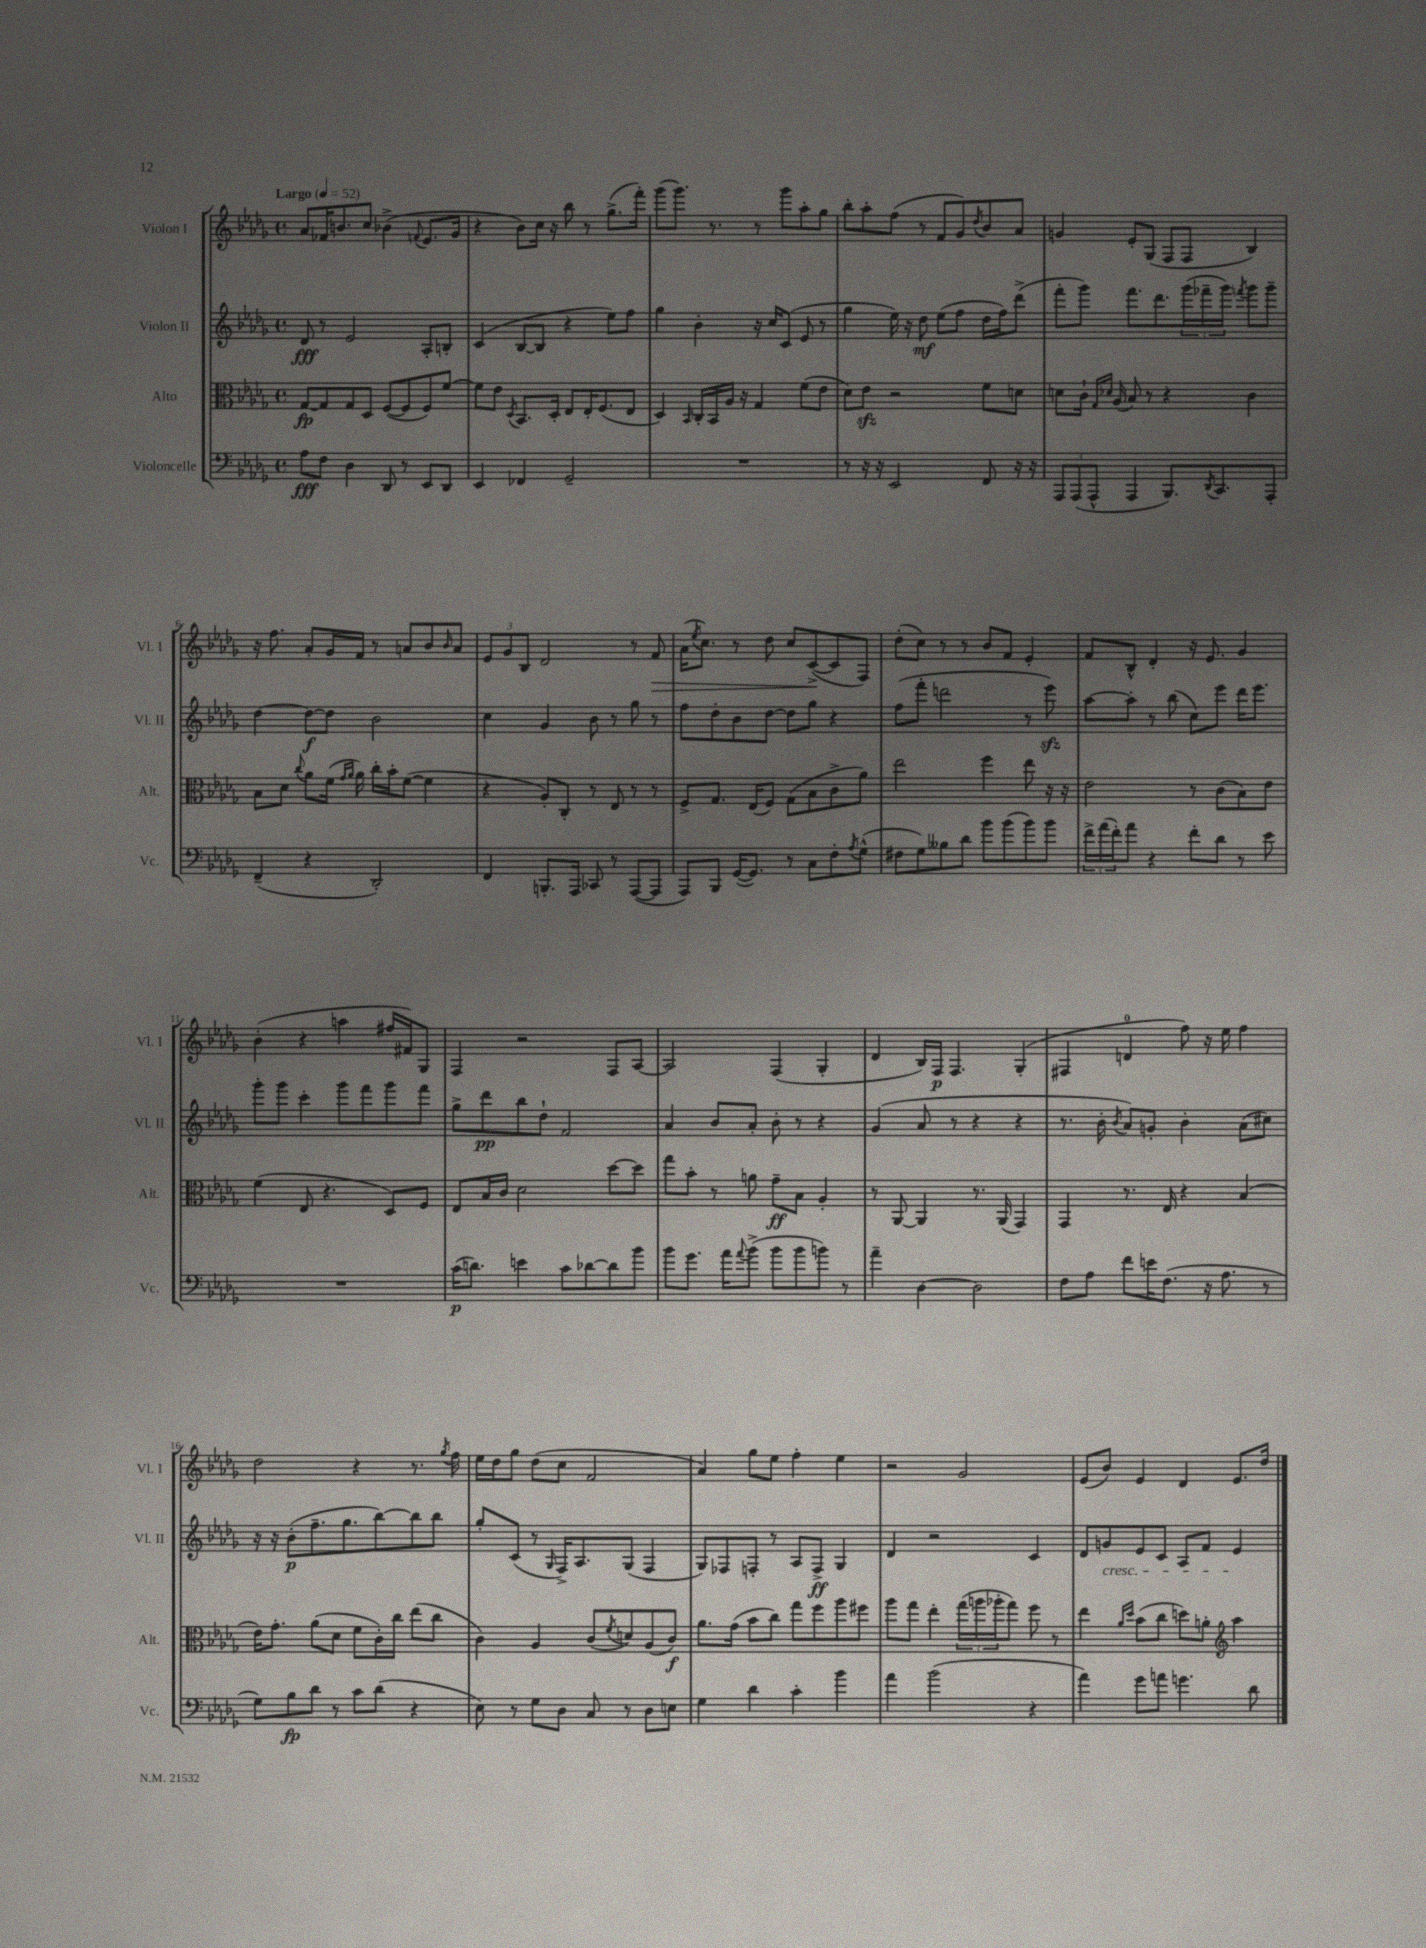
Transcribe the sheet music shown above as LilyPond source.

<<
\new StaffGroup <<
\new Staff = "s0" \with { instrumentName = "Violon I" shortInstrumentName = "Vl. I" } {
    \clef treble \key des \major \defaultTimeSignature \time 4/4 \tempo "Largo" 4 = 52
    aes'8 fes'16 b'8. c''8 bes'4->( \appoggiatura { f'8 } ees'8. ges'16 |
    r4 bes'8) c''16 r16 bes''8 r8 ges''8.->( f'''16-.) |
    ges'''8( ges'''8.) r8. r8 ges'''8 aes''8-. ges''8 |
    bes''8-. aes''8-. f''8( r8 f'8 ges'8) \acciaccatura { des''8 } bes'8 aes'8 |
    g'4 ees'8-. ges8( f8 f8 bes4) |
    r16 f''8. aes'8-. ges'16 f'16 r8 a'8 bes'8 \grace { bes'16 } a'8 |
    \tuplet 3/2 { ees'8 ges'8 bes8 } des'2 r8 f'8\> |
    aes'16( \acciaccatura { ees''8 } c''8.) r8 des''8 c''8 c'8~->\!( c'8 f8) |
    des''8-.( c''8) r8 r8 bes'8 f'8 ees'4-. |
    f'8 bes8-^ des'4-. r16 ees'8. ges'4 |
    bes'4-.( r4 a''4 fis''16 fis'16) ges8 |
    f4 r2 f8 aes8~ |
    aes2 f4( ges4-. |
    des'4 bes16) f16\p f4. ges4-.( |
    fis4 d'4-0 f''8) r16 ees''16 f''4 |
    des''2 r4 r8. \acciaccatura { ges''8 } f''16 |
    ees''16 des''16 ges''8 des''8( c''8 f'2 |
    aes'4) ges''8 ees''8 f''4-. ees''4 |
    r2 ges'2 |
    ees'8( bes'8) ees'4 des'4 ees'8. des''16 \bar "|." |
}
\new Staff = "s1" \with { instrumentName = "Violon II" shortInstrumentName = "Vl. II" } {
    \clef treble \key des \major \defaultTimeSignature \time 4/4
    des'8\fff r8 ees'2 aes8-. b8-. |
    c'4( bes8~ bes8 r4 ees''8) f''8 |
    ges''4 bes'4-. r16 c''16 c'8( ees'8 r8 |
    ges''4 ees''16) r16 des''8\mf ees''8( f''8 des''16 f''16) des'''8->( |
    f'''8-. ges'''8) f'''8. des'''8. \tuplet 3/2 { ges'''16( fes'''16-- ges'''16) } \acciaccatura { f'''8 } ges'''8 ges'''8-- |
    des''4~ des''8~\f des''8 bes'2 |
    c''4 ges'4 bes'8 r8 ges''8 r8 |
    f''8 des''8-. bes'8 des''8~ des''8 ges''8 r4 |
    f''8( f'''8-. d'''2 r8 ees'''8\sfz) |
    aes''8~ aes''8-. r8 bes''8( c''8) ees'''8 des'''16 ees'''8. |
    ges'''8-. ges'''8 c'''4-. ges'''8 f'''8 ges'''8 f'''8 |
    ges''8-> des'''8\pp bes''8 des''8-! f'2 |
    aes'4 bes'8 aes'8-. bes'8-. r8 r4 |
    ges'4( aes'8 r8 r4 r4 |
    r8. bes'16-. \acciaccatura { bes'8 } aes'8) g'8-. bes'4-. aes'8( cis''8) |
    r16 r16 bes'8-.\p( f''8.-- ges''8. bes''8~) bes''8 bes''8 |
    ges''8-. c'8( r8 \grace { ges16 } f16->) aes8. ges8( f4 |
    ges8) fes8 f8-. r8 aes8 f8->\ff ges4 |
    des'4 r2 c'4 |
    des'8 g'8\cresc ees'8 c'8 aes8 f'8 ees'4\! \bar "|." |
}
\new Staff = "s2" \with { instrumentName = "Alto" shortInstrumentName = "Alt." } {
    \clef alto \key des \major \defaultTimeSignature \time 4/4
    ges8~\fp ges8 ges8 des8 f8~( f8 f8) f'8~ |
    f'8 ees'8 \acciaccatura { des8 } bes,8. des16-. ees8 ees16-. f8.( ees8 |
    des4) \grace { bes,16 } c16-. bes,16 aes16 r16 ges4 f'8( ees'8 |
    des'8) ees'8\sfz r2 f'8 d'8 |
    d'8 c'16-! \grace { ges16 des'16 } aes16( bes8) r8 r4 c'4 |
    bes8 des'8 \appoggiatura { c''8 } aes'8 f'16( \grace { ges'16 aes'16 } aes'16) c''16-. bes'16-. f'8~( f'4 |
    r4 aes8-.) c8-. r8 ees8 r8 r8 |
    f8-> ges8. ees16( f8) ges8( bes8 c'8-> aes'8) |
    ees''2 f''4 ees''8 r16 r16 |
    ees'2 r8 c'8( bes8) ees'8 |
    f'4( ees8 r4. des8) f8 |
    ees8 bes16 c'16 des'2 des''8~ des''8 |
    ges''8 bes'8-. r8 a'8 ges'8--\ff bes8 aes4-. |
    r8 aes,8~ aes,4 r8. aes,16( ges,4) |
    ges,4 r8. ees16 r4 bes4( |
    ees'16) ges'8.-. aes'8( des'8 f'8 c'16-.) c''16 ees''8( c''8 |
    c'4) aes4 c'8( \acciaccatura { f'8 } d'8) aes8( c'8\f) |
    aes'8. ges'16( bes'8 c''8) ges''8 f''8 aes''8 fis''8 |
    aes''8 ges''8 ees''4-. \tuplet 3/2 { ges''16( a''16 aes''16-. } ges''8) f''8 r8 |
    ees''4 \grace { aes'16 des''16 } bes'8( c''8 d''8) a'8-. \clef treble aes''4 \bar "|." |
}
\new Staff = "s3" \with { instrumentName = "Violoncelle" shortInstrumentName = "Vc." } {
    \clef bass \key des \major \defaultTimeSignature \time 4/4
    aes8\fff f8 des4 des,8 r8 ees,8 des,8 |
    ees,4 fes,4 ges,2-- |
    R1 |
    r8 r16 r16 ees,2 f,8 r16 r16 |
    \tuplet 3/2 { aes,,8 aes,,8( aes,,8-^ } aes,,4 bes,,8.) \acciaccatura { des,8 } c,8. aes,,8-. |
    f,4--( r4 des,2-.) |
    f,4 b,,8.-. aes,,16 ces,8 r8 aes,,8~( aes,,8 |
    aes,,8) bes,,8 ges,16~( ges,8.) r8 c8 f8-. \acciaccatura { aes8 } ges8-^( |
    fis8 ges8) beses8 des'8 bes'8 bes'8( bes'8) bes'8 |
    \tuplet 3/2 { f'16-> aes'16( f'16-.) } aes'8 r4 f'8-. des'8 r8 ees'8 |
    R1 |
    c'16\p( d'8.) e'4 c'8 des'8~ des'8 bes'8 |
    bes'8 ges'8. aes'16 \appoggiatura { aes'8 } bes'8->( bes'8 bes'8 b'8) r8 |
    aes'4-- des4~ des2 |
    f8 aes8 f'8 e'16 f8.( r16 aes8. r8 |
    ges8) bes8\fp des'8 r8 c'8 des'8( r4 |
    ees8) r8 ges8 des8 c8 r8 des8 e8 |
    ges4 des'4 c'4-. bes'4 |
    aes'4 bes'2( r4 |
    aes'4) ges'8 a'8 g'4. des'8 \bar "|." |
}
>>
>>
